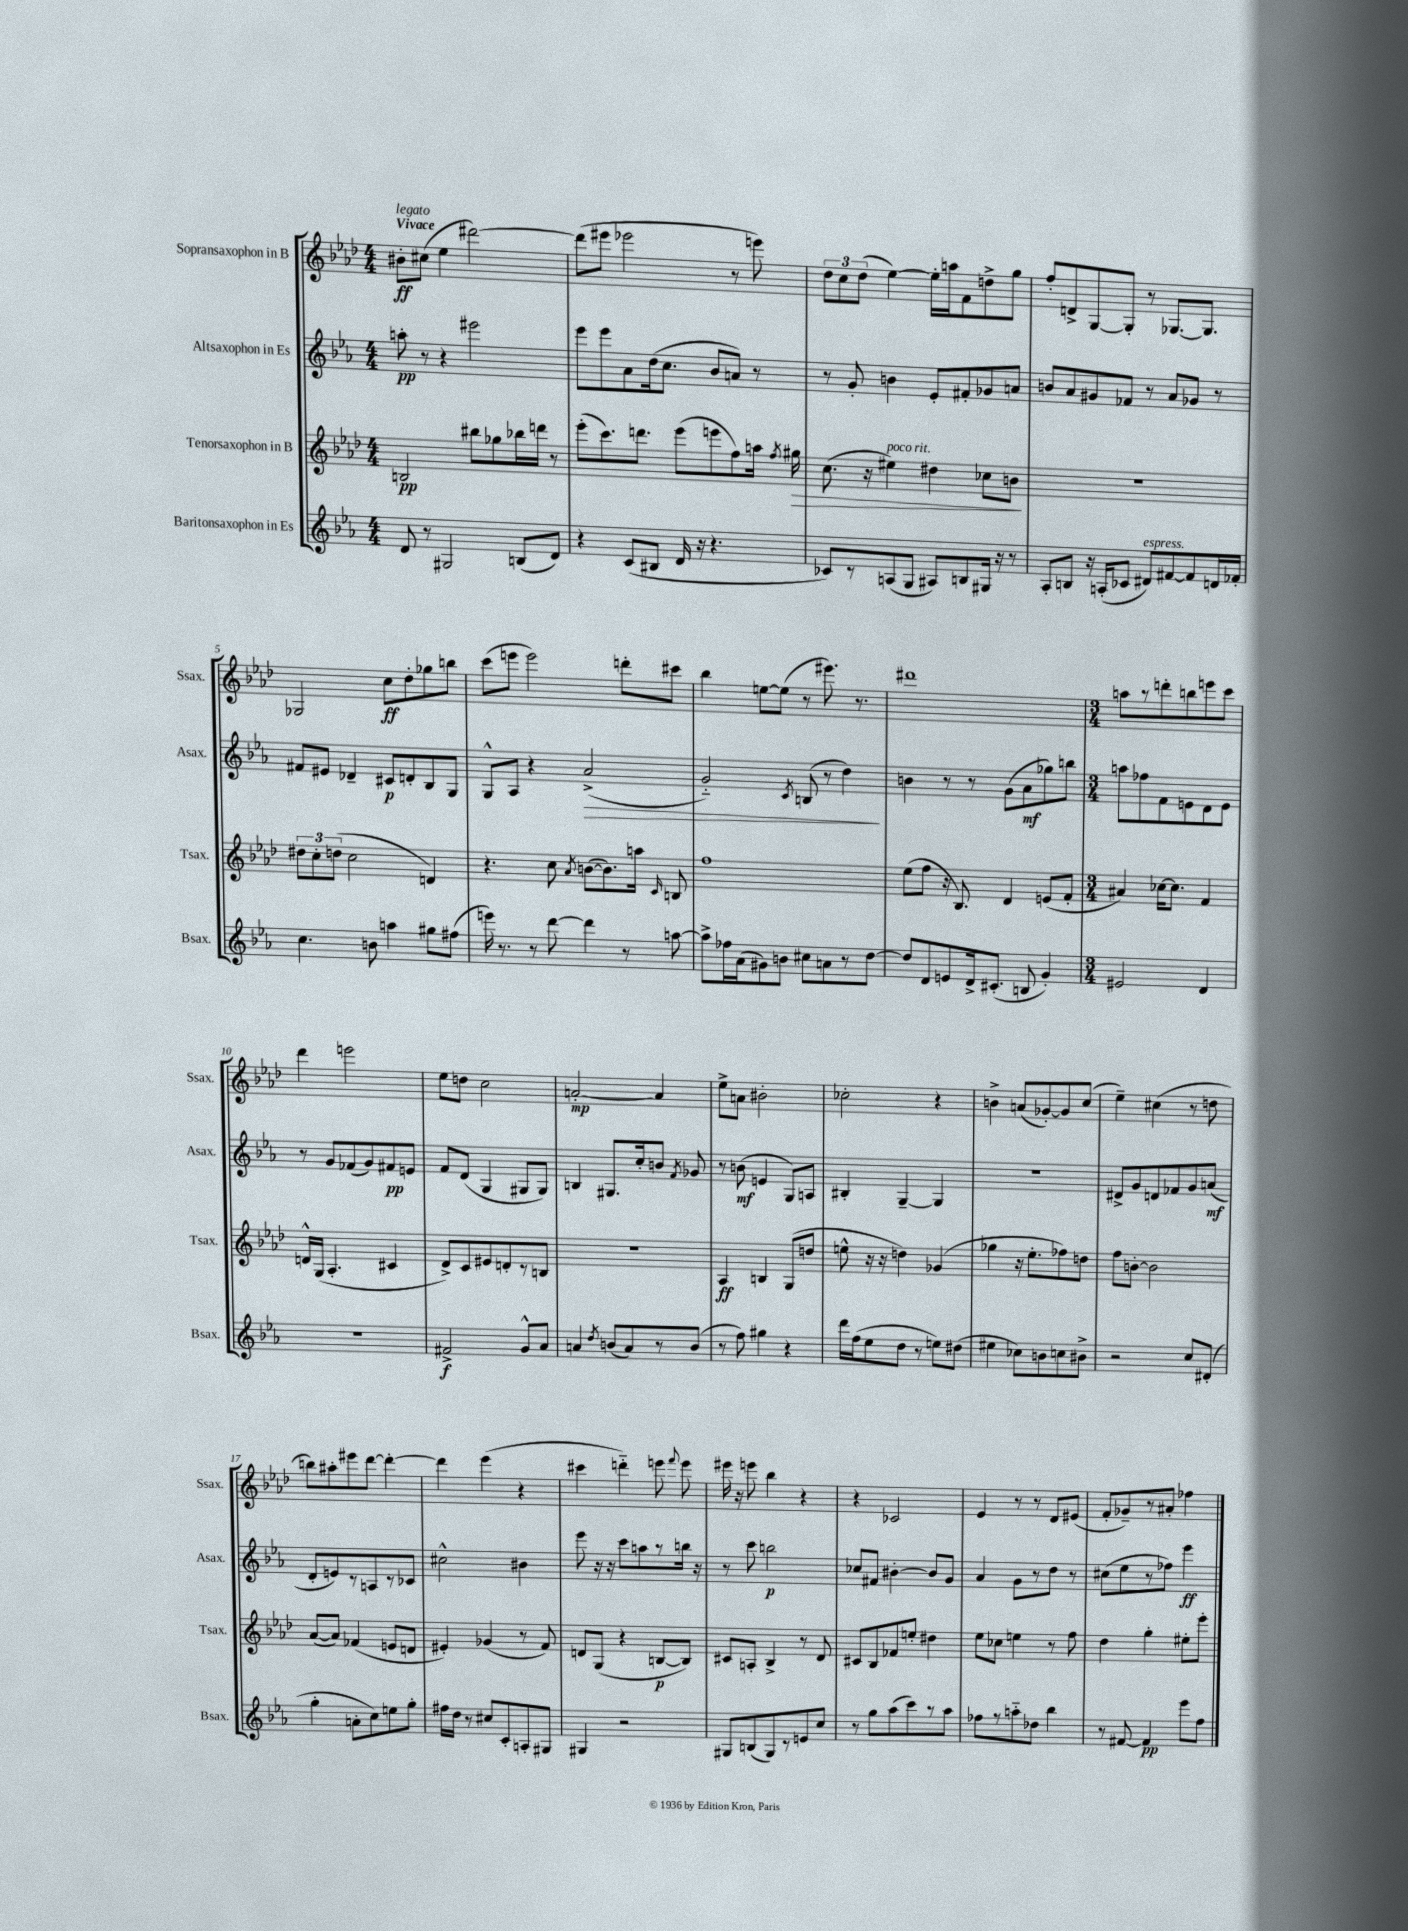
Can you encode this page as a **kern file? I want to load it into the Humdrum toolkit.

**kern	**kern	**kern	**kern
*staff4	*staff3	*staff2	*staff1
*clefG2	*clefG2	*clefG2	*clefG2
*k[b-e-a-]	*k[b-e-a-d-]	*k[b-e-a-]	*k[b-e-a-d-]
*M4/4	*M4/4	*M4/4	*M4/4
8d	2B	8aa'	8b#'
8r	.	8r	(8cc#
2G#	.	4r	4ee-
.	8bb#	2eee#	[2ddd#)
.	8gg-	.	.
(8B	16bb-	.	.
.	16ddd	.	.
8d)	8r	.	.
=	=	=	=
4r	(8eee-'	8eee-	(8ddd#]
.	8.ccc)	8eee-	8eee#
(8c	.	8a-	2eee-
.	8.ddd	.	.
8B#	.	(16dd	.
.	.	8.cc	.
16d	(8eee-	.	.
16r	.	.	.
4.r	8eee	8b-	.
.	8ff)	8a)	8r
.	16aa	8r	8eee)
.	8qff	.	.
.	16gg#	.	.
=	=	=	=
8c-)	(8.cc	8r	12dd-
.	.	.	12cc
8r	.	8g'	.
.	.	.	(12dd-
.	16r	.	.
(8A	4ee#)	4b	[4ee-)
8G	.	.	.
8A#)	4dd#	8e-'	16ee-']
.	.	.	16aa
8B	.	8f#'	8f
16G#	8cc-	8g-	8dd^
16r	.	.	.
8r	8b	8a	8gg
=	=	=	=
8A-'	1r	8b	8ff'
8B	.	8a-	8d^
16r	.	8g#	[8G
(16A'	.	.	.
8c-	.	8f-	8G']
8d#)	.	8r	8r
[8f#	.	8a-	[8.G-
8f#]	.	8g-	.
.	.	.	8.G-]
16d	.	8r	.
16f-'	.	.	.
=	=	=	=
4.cc	12dd#	8f#	2G-
.	12cc'	.	.
.	.	8e#	.
.	(12dd	.	.
.	2cc	4d-~	.
8b	.	.	.
4aa	.	8c#	8cc
.	.	8d'	8dd-'
8gg#	4d)	8B-	8gg-
(8ff#	.	8G	8bb
=	=	=	=
16eee)	4.r	8G^^	(8ccc
8.r	.	.	.
.	.	8A-	8eee
8r	.	4r	2eee)
[8ddd	8cc	.	.
.	8qa-	.	.
4ddd]	([8b	(2a-^	.
.	8.b])	.	.
8r	.	.	8ddd'
.	16aa	.	.
.	16qqc	.	.
[8aa	8B	.	8ccc#
=	=	=	=
8aa^]	1ff	2g'~)	4bb-
16ff-	.	.	.
(16a-	.	.	.
8g#)	.	.	[8ee
8b	.	.	(8ee]
.	.	8qc	.
8cc#	.	(8B	8r
8a	.	8r	8.eee#)
8r	.	4dd)	.
.	.	.	8.r
[8dd	.	.	.
=	=	=	=
8dd]	(8ee-	4b	1ddd#
8d	8ff	.	.
8e	16r	8r	.
.	8.B-)	.	.
16d^	.	8r	.
(8.c#'	.	.	.
.	4d-	(8g	.
8B	.	8a-	.
4g')	(8e	8gg-)	.
.	8f'	8bb	.
=	=	=	=
*M3/4	*M3/4	*M3/4	*M3/4
2e#	4a#)	8aa	8aa
.	.	8ff-	8r
.	[16cc-	8f	8ddd'
.	8.cc-]	.	.
.	.	8e	8bb
4d	4f	8d	8eee
.	.	8e	8ccc
=	=	=	=
2.r	16d^^	8r	4ddd-
.	(16G	.	.
.	4.A-'	8g	.
.	.	(8f-	2eee
.	.	8g)	.
.	4c#	8f#	.
.	.	8e	.
=	=	=	=
2f#^	8d-^)	8f	8ee-
.	8c	(8d	8dd
.	8e#	4G	2cc
.	8d'	.	.
8g^^	8r	8G#	.
8a-	8B	8G#)	.
=	=	=	=
4a	2.r	4B	[2a'
8qdd	.	.	.
(8b	.	8.G#	.
8a)	.	.	.
.	.	16cc'	.
8r	.	8b	4a]
.	.	8qf	.
(8b	.	8g-	.
=	=	=	=
8r	4A-	8r	8ee-^
8ff)	.	(8b	8a
4gg#	4B	4e	2b#'
4r	(8G	8G)	.
.	8dd	8A	.
=	=	=	=
16ddd	8ee^^	4B#'	2cc-'
(16ff	.	.	.
8ee-	16r	.	.
.	16r	.	.
8dd	4dd)	[4G~	.
8r	.	.	.
8ee)	(4g-	4G]	4r
(8dd#	.	.	.
=	=	=	=
4ee#	4gg-	2.r	4b^
8cc-)	16r	.	(8a
.	8.ee-'	.	.
8b	.	.	[8g-')
8cc	8ff-)	.	8g-]
8b#^	8dd	.	(8cc
=	=	=	=
2r	8ff	8d#^	4ee-~)
.	[8b'	8g	.
.	2b]	8d	(4cc#
.	.	8f-	.
8cc	.	8g	8r
(8d#'	.	(8a	8dd
=	=	=	=
4gg'	([8a-	8d'	8bb)
.	8a-])	8e)	8aa#'
8a'	(4f-	8r	8eee#
8cc)	.	8A	[8ddd-
8ee	8e	8r	4ddd-'_
8gg'	8d	8c-	.
=	=	=	=
16ff#	4e#')	2cc#^^	4ddd-]
16dd	.	.	.
8r	.	.	.
8cc#	(4g-	.	(4eee-
8c'	.	.	.
8A'	8r	4b#	4r
8G#	8f)	.	.
=	=	=	=
4G#	8d	8eee-	4ccc#
.	(8G	16r	.
.	.	16r	.
2r	4r	8ccc	4ddd'~)
.	.	8aa	.
.	[8B	8r	8eee
.	.	.	8qqfff
.	8B])	16bb	8eee
.	.	16r	.
=	=	=	=
8G#	8c#	8r	16eee#
.	.	.	16r
(8B	8A'	8ccc	8eee
8G#)	4B-^	2bb	4bb-
8r	.	.	.
8e	8r	.	4r
8cc	8d-	.	.
=	=	=	=
8r	8c#	8cc-	4r
8gg	8B-	8f#	.
(8aa-	8f-	[4b#'	2c-
8ccc)	8ee'	.	.
8r	4dd#	8b#]	.
8aa-	.	8g	.
=	=	=	=
8ff-	8ee-	4a-	4e-
8r	8cc-	.	.
8aa'~	4ee	8g	8r
8dd-	.	8r	8r
4bb-	8r	8dd	8d-
.	8ff	8r	(8e#
=	=	=	=
8r	4dd-	(8cc#	8f'
[8f#	.	8ee-	8g-~)
4f#]	4gg'	8r	8r
.	.	8ff-)	8a#'
8eee-	8ee#'	4eee-	4ff-
8ff	8eee-'	.	.
==	==	==	==
*-	*-	*-	*-
